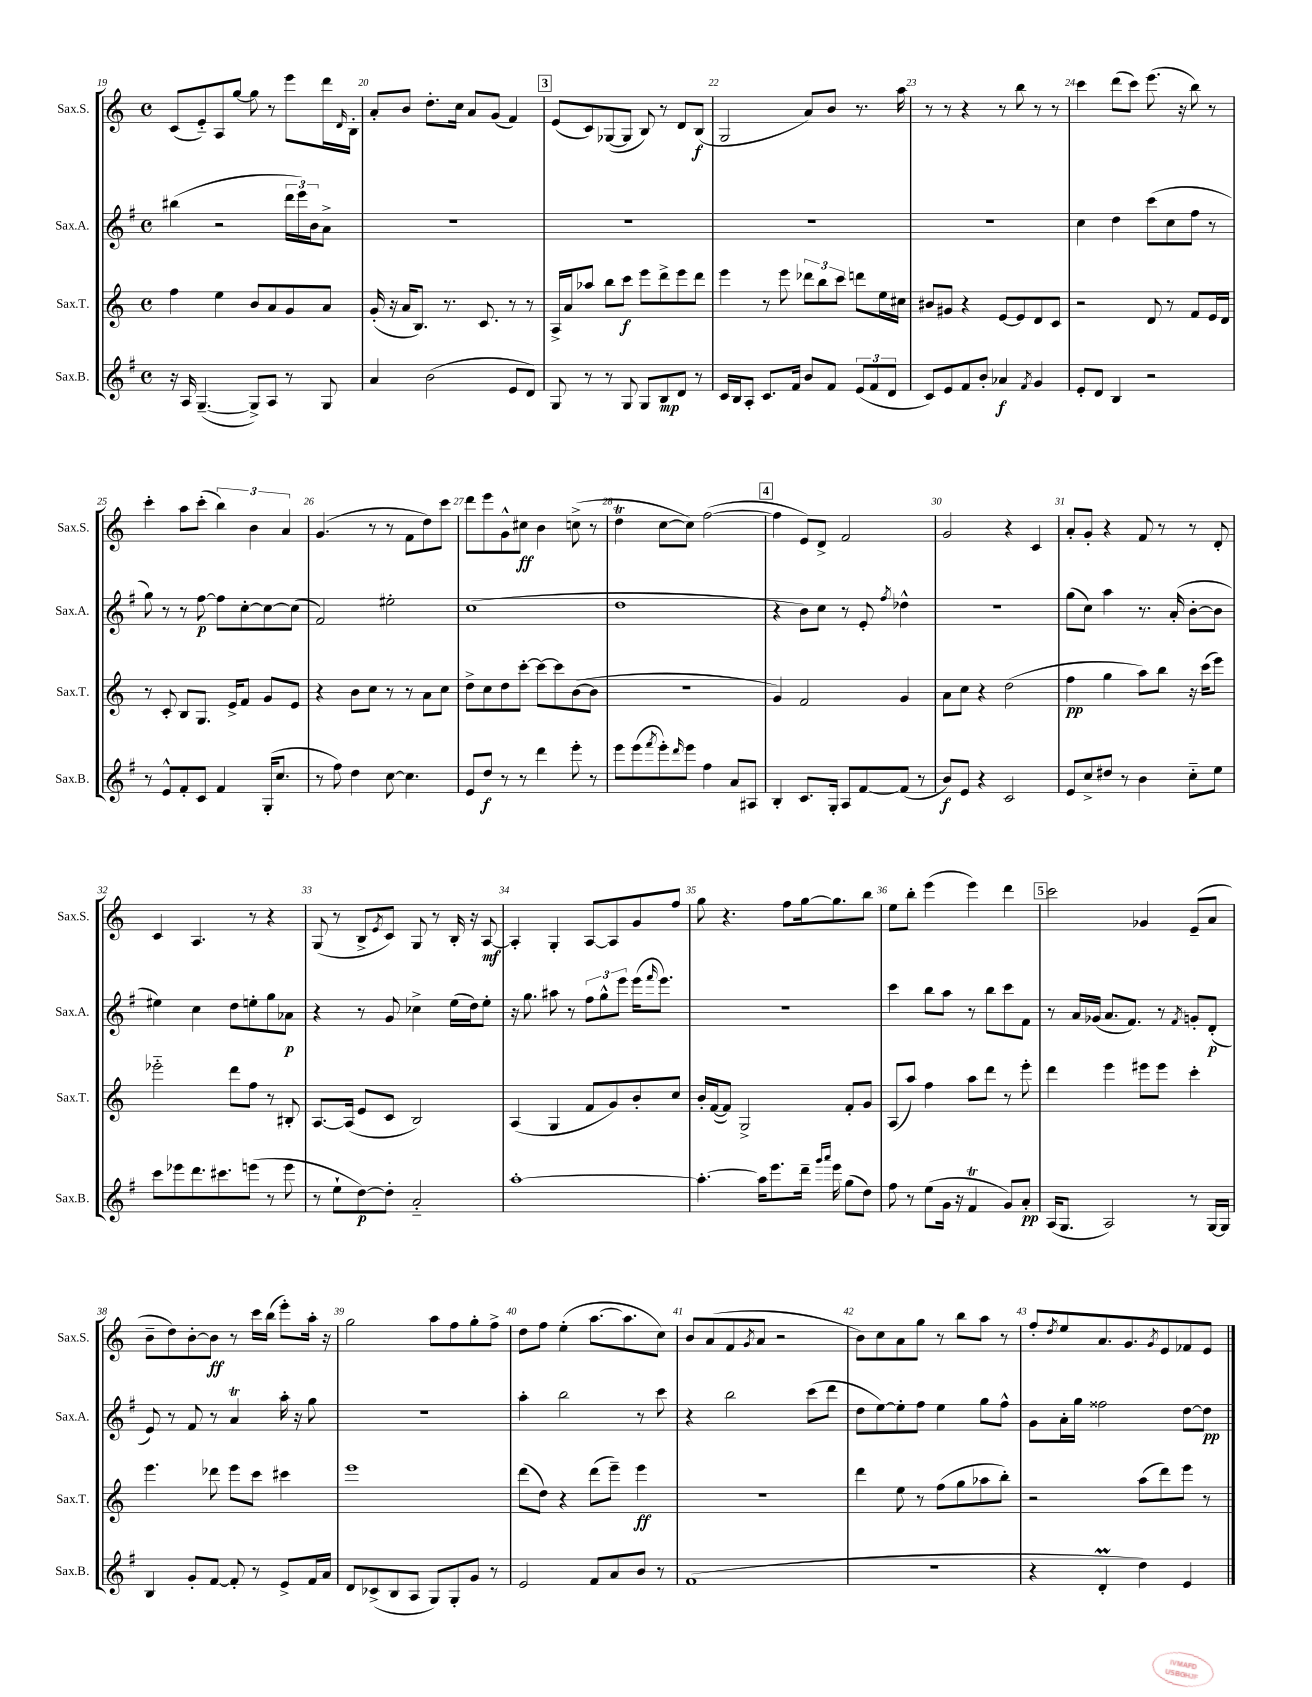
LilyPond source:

<<
\new StaffGroup <<
\new Staff = "s0" \with { instrumentName = "Sax.S." shortInstrumentName = "Sax.S." } {
    \clef treble \key c \major \defaultTimeSignature \time 4/4
    c'8( e'8-_) a8 g''8~ g''8 r8 e'''8 d'''16 \grace { d'16 } b16-. |
    a'8-. b'8 d''8.-. c''16 a'8 g'8( f'4) |
    \mark \markup { \box "3" } e'8( c'8) ges8~( ges8 b8) r8 d'8 b8\f( |
    g2 a'8) b'8 r8. a''16 |
    r8 r8 r4 r8 b''8 r8 r8 |
    c'''4 d'''8( c'''8) e'''8.( r16 b''8) r8 |
    c'''4-. a''8 c'''8-.( \tuplet 3/2 { b''4) b'4 a'4 } |
    g'4.( r8 r8 f'8 d''8) c'''8 |
    d'''8 e'''8 g'8-^ cis''8\ff b'4 c''8->( r8 |
    d''4\trill c''8~ c''8) f''2~( |
    \mark \markup { \box "4" } f''4 e'8) d'8-> f'2 |
    g'2 r4 c'4 |
    a'8-. g'8-. r4 f'8 r8 r8 d'8-. |
    c'4 a4. r8 r4 |
    g8( r8 b8-> \acciaccatura { e'8 } c'8) g8 r8 b16-. r16 a8~\mf |
    a4-. g4-. a8~ a8 g'8 f''8 |
    g''8 r4. f''8 g''16~ g''8. b''8 |
    e''8 b''8-. e'''4( e'''4) d'''4 |
    \mark \markup { \box "5" } c'''2 ges'4 e'8--( a'8 |
    b'8-- d''8) b'8~-. b'8\ff r8 c'''16 b''16( e'''8-.) a''16-. r16 |
    g''2 a''8 f''8 g''8-. f''8-> |
    d''8 f''8 e''4-.( a''8.~ a''8. c''8) |
    b'8 a'8( f'8 \acciaccatura { g'8 } a'8 r2 |
    b'8) c''8 a'8 g''8 r8 b''8 a''8 r8 |
    f''8-. \acciaccatura { d''8 } e''8 a'8. g'8. \acciaccatura { g'8 } e'8 fes'8 e'8 \bar "|." |
}
\new Staff = "s1" \with { instrumentName = "Sax.A." shortInstrumentName = "Sax.A." } {
    \clef treble \key g \major \defaultTimeSignature \time 4/4
    bis''4( r2 \tuplet 3/2 { d'''16 e'''16) b'16 } a'8-> |
    R1 |
    \mark \markup { \box "3" } R1 |
    R1 |
    R1 |
    c''4 d''4 c'''8( c''8 fis''8 r8 |
    g''8) r8 r8 fis''8~\p fis''8 c''8~-. c''8~ c''8( |
    fis'2) eis''2-. |
    c''1( |
    d''1 |
    \mark \markup { \box "4" } r4 b'8) c''8 r8 e'8-. \acciaccatura { fis''8 } des''4-^ |
    R1 |
    g''8( c''8) a''4 r8. a'16-.( b'8~-. b'8 |
    eis''4) c''4 d''8 e''8-. g''8 aes'8\p |
    r4 r8 g'8 ces''4-> e''16( d''16) e''8-. |
    r16 g''8. ais''8 r8 \tuplet 3/2 { fis''8 g''8-^ e'''8 } e'''16( \grace { fis'''16 } e'''8.) |
    R1 |
    c'''4 b''8 a''8 r8 b''8 c'''8 fis'8 |
    \mark \markup { \box "5" } r8 a'16 ges'16( a'8. fis'8.) r8 \acciaccatura { fis'8 } g'8-. d'8-.\p( |
    e'8) r8 fis'8 r8 a'4\trill a''16-. r16 g''8 |
    R1 |
    a''4-. b''2 r8 c'''8 |
    r4 b''2 c'''8( d'''8 |
    d''8 e''8~) e''8-. fis''8 e''4 g''8 fis''8-^ |
    g'8 a'16-. g''16 fisis''2 d''8~ d''8\pp \bar "|." |
}
\new Staff = "s2" \with { instrumentName = "Sax.T." shortInstrumentName = "Sax.T." } {
    \clef treble \key c \major \defaultTimeSignature \time 4/4
    f''4 e''4 b'8 a'8 g'8 a'8 |
    g'16-.( r16 a'16 b8.) r8. c'8. r8 r8 |
    \mark \markup { \box "3" } a16-> a'16 aes''8 b''8 c'''8\f e'''8 d'''8-> e'''8 d'''8 |
    e'''4 r8 e'''8 \tuplet 3/2 { des'''8 b''8 c'''8 } d'''8 e''16 cis''16 |
    bis'8 gis'8 r4 e'8~ e'8 d'8 c'8 |
    r2 d'8 r8 f'8 e'16 d'16 |
    r8 c'8-. b8 g8. e'16-> f'8 g'8 e'8 |
    r4 b'8 c''8 r8 r8 a'8 c''8 |
    d''8-> c''8 d''8 c'''8~-. c'''8~ c'''8 b'8~( b'8 |
    R1 |
    \mark \markup { \box "4" } g'4) f'2 g'4 |
    a'8 c''8 r4 d''2( |
    f''4\pp g''4 a''8) b''8 r16 c'''16( e'''8) |
    ees'''2-_ d'''8 f''8 r8 bis8-. |
    a8.~ a16( e'8 c'8 b2) |
    a4( g4 f'8 g'8) b'8-. c''8 |
    b'16-. f'16~( f'8) g2-> f'8-. g'8 |
    a8( a''8) f''4 a''8 d'''8 r8 e'''8-. |
    \mark \markup { \box "5" } d'''4 e'''4 eis'''8 eis'''8 c'''4-. |
    e'''4. des'''8 e'''8 c'''8 cis'''4 |
    e'''1 |
    d'''8( d''8) r4 d'''8( e'''8--) e'''4\ff |
    R1 |
    d'''4 e''8 r8 f''8( g''8 aes''8 b''8-.) |
    r2 a''8( d'''8) e'''8 r8 \bar "|." |
}
\new Staff = "s3" \with { instrumentName = "Sax.B." shortInstrumentName = "Sax.B." } {
    \clef treble \key g \major \defaultTimeSignature \time 4/4
    r16 a16 g4.~--( g8->) a8 r8 g8 |
    a'4 b'2( e'8 d'8) |
    \mark \markup { \box "3" } g8 r8 r8 g8 g8 b8\mp d'8 r8 |
    c'16 b16 a8-. c'8. fis'16 b'8 fis'8 \tuplet 3/2 { e'8( fis'8 d'8 } |
    c'8) e'8 fis'8 b'8-. aes'4\f \acciaccatura { fis'8 } g'4 |
    e'8-. d'8 b4 r2 |
    r8 e'8-^ fis'8-. c'8 fis'4 g16-.( c''8. |
    r8 fis''8) d''4 c''8~ c''4. |
    e'8 d''8\f r8 r8 d'''4 e'''8-. r8 |
    e'''8 e'''8( \acciaccatura { fis'''8 } e'''8-.) \grace { d'''16 } e'''8 fis''4 a'8 ais8 |
    \mark \markup { \box "4" } b4-. c'8. g16-. a8 fis'8~ fis'8( r8 |
    b'8\f) e'8 r4 c'2 |
    e'8 c''8-> dis''8 r8 b'4 c''8-_ e''8 |
    c'''8 ees'''8 d'''8. cis'''8. e'''8( r8 e'''8 |
    r8 e''8-! d''8~\p) d''8-. a'2-_ |
    a''1~-. |
    a''4.~-. a''16 e'''8. d'''16-- \grace { g'''16 a'''16 } e'''16 g''8( d''8) |
    fis''8 r8 e''8( g'16 r16 fis'4\trill g'8) a'8-.\pp |
    \mark \markup { \box "5" } a16( g8. a2) r8 g16~ g16 |
    b4 g'8-. fis'8~ fis'8-. r8 e'8-> fis'16 a'16 |
    d'8 ces'8->( b8 a8 g8) g8-. g'8 r8 |
    e'2 fis'8 a'8 b'8 r8 |
    fis'1( |
    R1 |
    r4 d'4-.\prall d''4) e'4 \bar "|." |
}
>>
>>
\layout { \context { \Score currentBarNumber = #19 \override BarNumber.break-visibility = ##(#f #t #t) barNumberVisibility = #all-bar-numbers-visible } }
